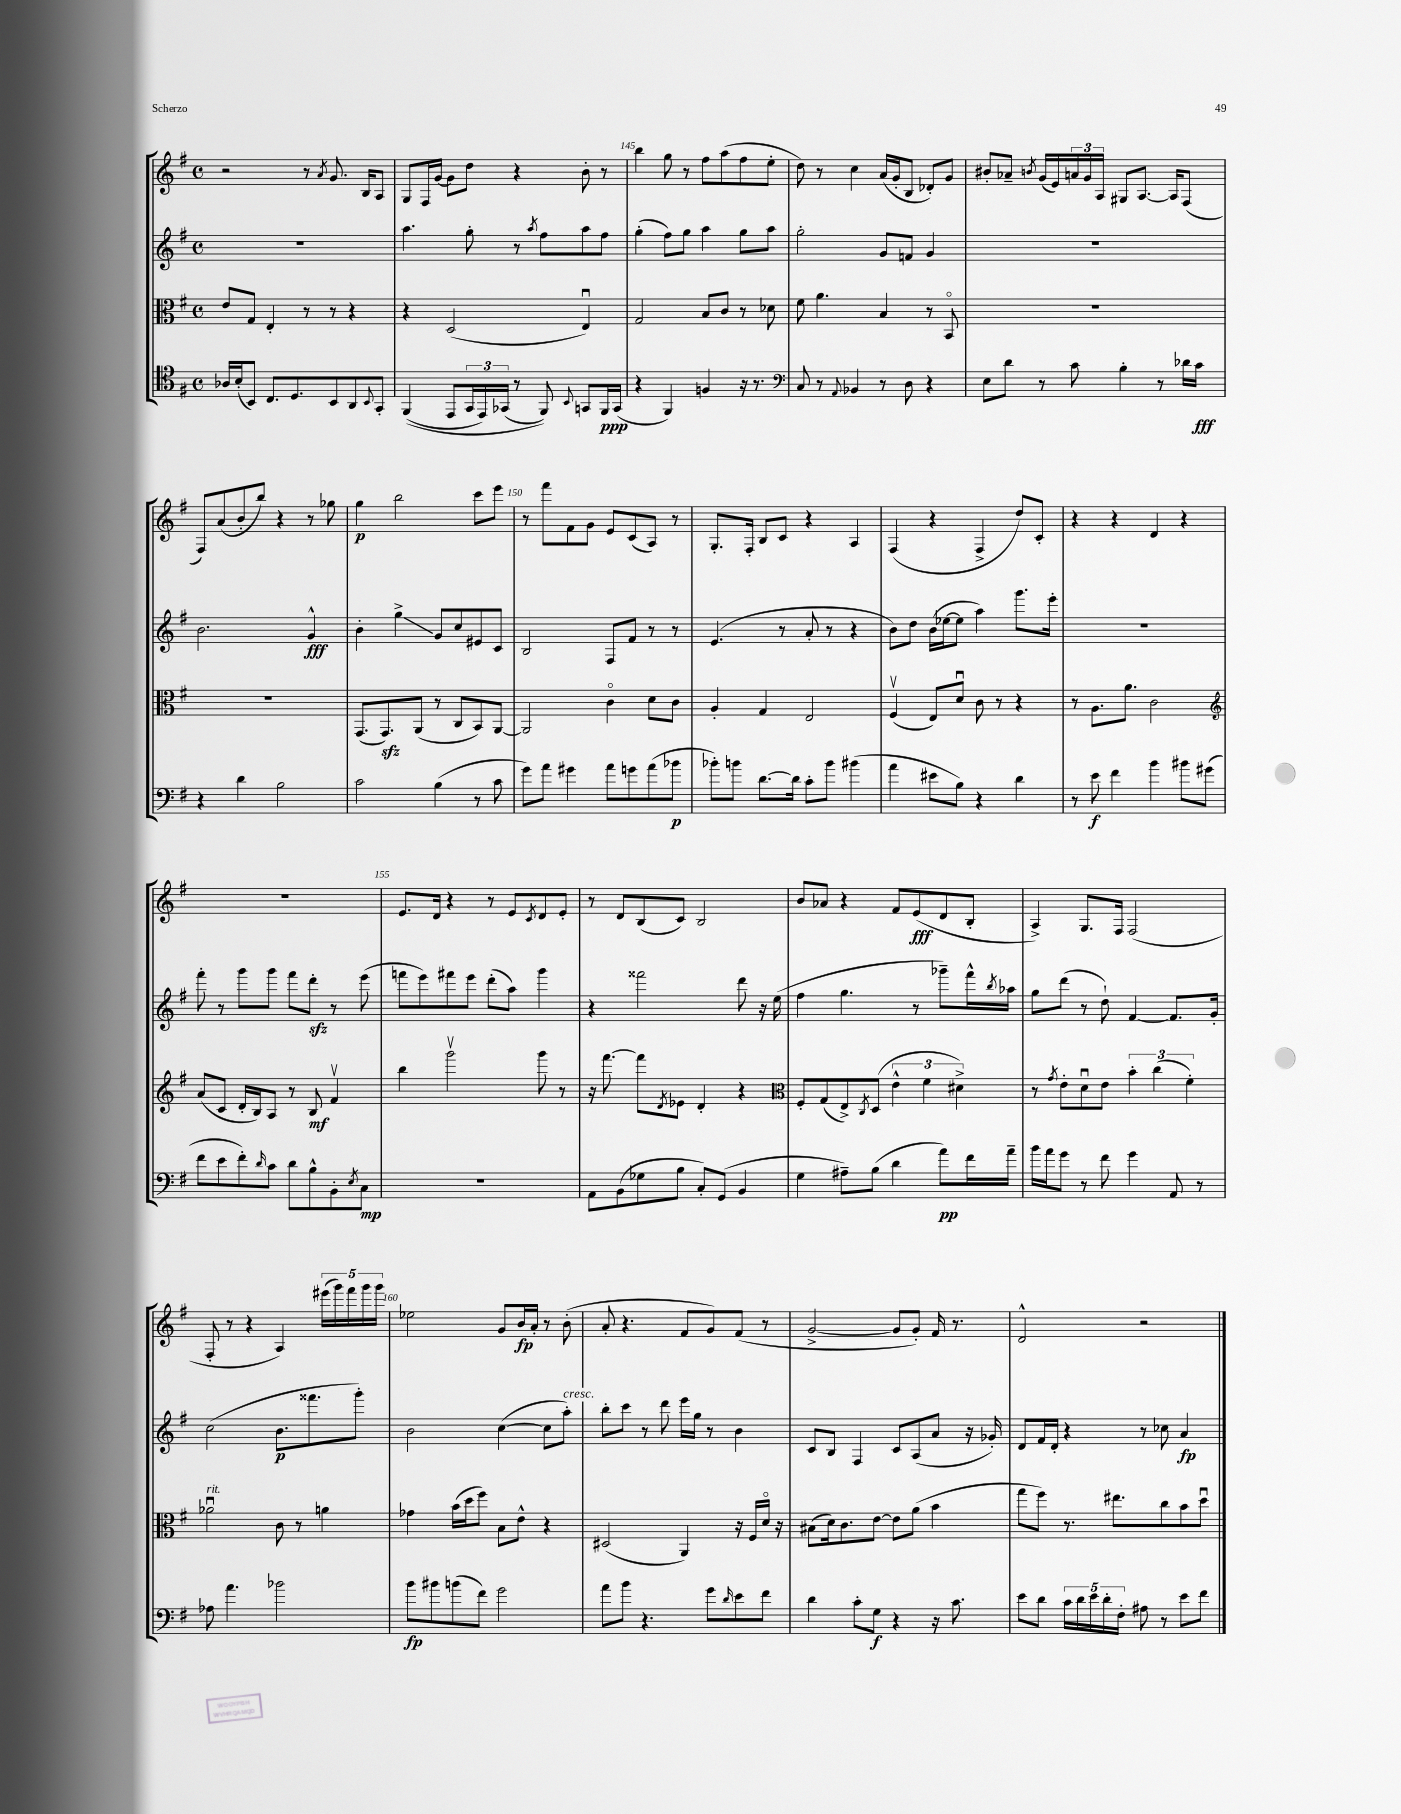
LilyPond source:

<<
\new StaffGroup <<
\new Staff = "s0" {
    \clef treble \key g \major \defaultTimeSignature \time 4/4
    r2 r8 \acciaccatura { a'8 } g'8. b16 a8 |
    g8 fis16 g'16~ g'8 d''8 r4 b'8-. r8 |
    b''4 g''8 r8 fis''8 a''8( fis''8 e''8-. |
    d''8) r8 c''4 a'16( g'16-. b8 des'8-.) g'8 |
    bis'8-. aes'8-- \acciaccatura { b'8 } g'16( e'16) \tuplet 3/2 { a'16 g'16 a16 } gis8 a8.~ a16 fis8( |
    fis8) a'8( b'8-. b''8) r4 r8 ges''8 |
    g''4\p b''2 c'''8 e'''8 |
    r8 fis'''8 fis'8 g'8 e'8 c'8( a8) r8 |
    g8.-. fis16-. b8 c'8 r4 a4 |
    fis4( r4 fis4-> d''8) c'8-. |
    r4 r4 d'4 r4 |
    R1 |
    e'8. d'16 r4 r8 e'8 \acciaccatura { c'8 } d'8 e'8-. |
    r8 d'8 b8( c'8) b2 |
    b'8 aes'8 r4 fis'8 e'8\fff( d'8 b8-. |
    a4->) g8. fis16 fis2( |
    fis8-. r8 r4 a4) \tuplet 5/4 { eis'''16( g'''16) fis'''16 g'''16 g'''16 } |
    ees''2 g'8 b'16\fp a'16-. r8 b'8-.( |
    a'8-. r4. fis'8 g'8) fis'8( r8 |
    g'2~-> g'8 g'8-.) fis'16 r8. |
    d'2-^ r2 \bar "|." |
}
\new Staff = "s1" {
    \clef treble \key g \major \defaultTimeSignature \time 4/4
    R1 |
    a''4. g''8-. r8 \acciaccatura { a''8 } fis''8 a''8 fis''8 |
    g''4-.( fis''8) g''8 a''4 g''8 a''8 |
    g''2-. g'8 f'8 g'4 |
    R1 |
    b'2. g'4-^\fff |
    b'4-. g''4->\glissando g'8 c''8 eis'8 c'8 |
    b2 fis8 fis'8 r8 r8 |
    e'4.( r8 a'8-. r8 r4 |
    b'8) d''8 b'16( ees''16~ ees''8 a''4) g'''8. e'''16-. |
    R1 |
    fis'''8-. r8 g'''8 g'''8 fis'''8 d'''8-.\sfz r8 e'''8( |
    f'''8 e'''8) fis'''8 e'''8 d'''8-.( a''8) g'''4 |
    r4 fisis'''2 d'''8 r16 e''16( |
    fis''4 g''4. r8 ges'''8--) fis'''16-^ \acciaccatura { b''8 } aes''16 |
    g''8 d'''8( r8 d''8-!) fis'4~ fis'8. g'16-. |
    c''2( b'8.\p fisis'''8. g'''8-.) |
    b'2 c''4~( c''8 a''8-.^\markup { \italic "cresc." }) |
    b''8-. c'''8 r8 d'''8 e'''16 g''16 r8 b'4 |
    c'8 b8 fis4 c'8 a8( a'8 r16 ges'16-.) |
    d'8 fis'16 d'16-. r4 r8 ces''8 a'4\fp \bar "|." |
}
\new Staff = "s2" {
    \clef alto \key g \major \defaultTimeSignature \time 4/4
    e'8 g8 e4-. r8 r8 r4 |
    r4 d2( e4\downbow) |
    g2 b8 c'8 r8 des'8 |
    fis'8 a'4. b4 r8 b,8\flageolet |
    R1 |
    R1 |
    g,8.( g,8.\sfz) a,8( r8 c8 b,8) a,8~ |
    a,2 c'4\flageolet d'8 c'8 |
    a4-. g4 e2 |
    fis4\upbow( e8) d'8\downbow c'8 r8 r4 |
    r8 a8. a'8. c'2 |
    \clef treble a'8( c'8 d'16-. b16) a8 r8 b8\mf fis'4\upbow |
    b''4 g'''2\upbow g'''8 r8 |
    r16 fis'''8.~ fis'''8 \acciaccatura { d'8 } ees'8 d'4-. r4 |
    \clef alto fis8-. g8( e8->) \acciaccatura { c8 } d8( \tuplet 3/2 { e'4-^ fis'4 dis'4->) } |
    r8 \acciaccatura { g'8 } e'8-. d'8\downbow e'8 \tuplet 3/2 { b'4-. c''4( fis'4-.) } |
    aes'2\downbow^\markup { \italic "rit." } c'8 r8 a'4 |
    ges'4 b'16( d''16 fis''8) b8 e'8-^ r4 |
    dis2( a,4) r16 fis16 d'16\flageolet r16 |
    bis8( d'16) c'8. e'8~ e'8 a'8( b'4 |
    g''8 fis''8) r8. eis''8. c''8 b'8 d''8\downbow \bar "|." |
}
\new Staff = "s3" {
    \clef tenor \key g \major \defaultTimeSignature \time 4/4
    aes16 b16-.( b,8) c8. d8. b,8 a,8 \appoggiatura { b,8 } g,8-. |
    fis,4(\( e,8 \tuplet 3/2 { g,16 e,16) ges,16( } r8 fis,8)\) \appoggiatura { b,8 } g,8 fis,16\ppp g,16( |
    r4 fis,4) f4 r16 r8. |
    \clef bass c8 r8 \appoggiatura { a,8 } bes,4 r8 d8 r4 |
    e8 d'8 r8 c'8 b4-. r8 des'16 c'16\fff |
    r4 d'4 b2 |
    c'2 b4( r8 c'8 |
    g'8) a'8 gis'4 a'8 g'8 a'8( bes'8\p |
    bes'8-.) b'8 d'8.~ d'16 c'8-. b'8 bis'4( |
    a'4 eis'8 b8) r4 d'4 |
    r8 e'8\f fis'4 b'4 bis'8 gis'8( |
    fis'8 e'8 fis'8-.) \grace { d'16 } c'8 d'8 b8-^ b,8-. \acciaccatura { e8 } c8\mp |
    R1 |
    a,8 b,8( ges8 b8 c8-.) g,8( b,4 |
    g4 ais8--) b8( d'4 a'8\pp) fis'16 a'16-- |
    b'16 a'16 g'8 r8 fis'8 g'4 a,8 r8 |
    aes8 a'4. bes'2 |
    b'8\fp bis'8 b'8( fis'8) g'2 |
    a'8 b'8 r4. g'8 \grace { d'16 } e'8 fis'8 |
    d'4 c'8-. g8\f r4 r16 c'8. |
    e'8 d'8 \tuplet 5/4 { c'16 d'16 e'16 d'16-. fis16-. } ais8 r8 e'8 fis'8 \bar "|." |
}
>>
>>
\layout { \context { \Score currentBarNumber = #143 \override BarNumber.break-visibility = ##(#f #t #t) barNumberVisibility = #(every-nth-bar-number-visible 5) } }
